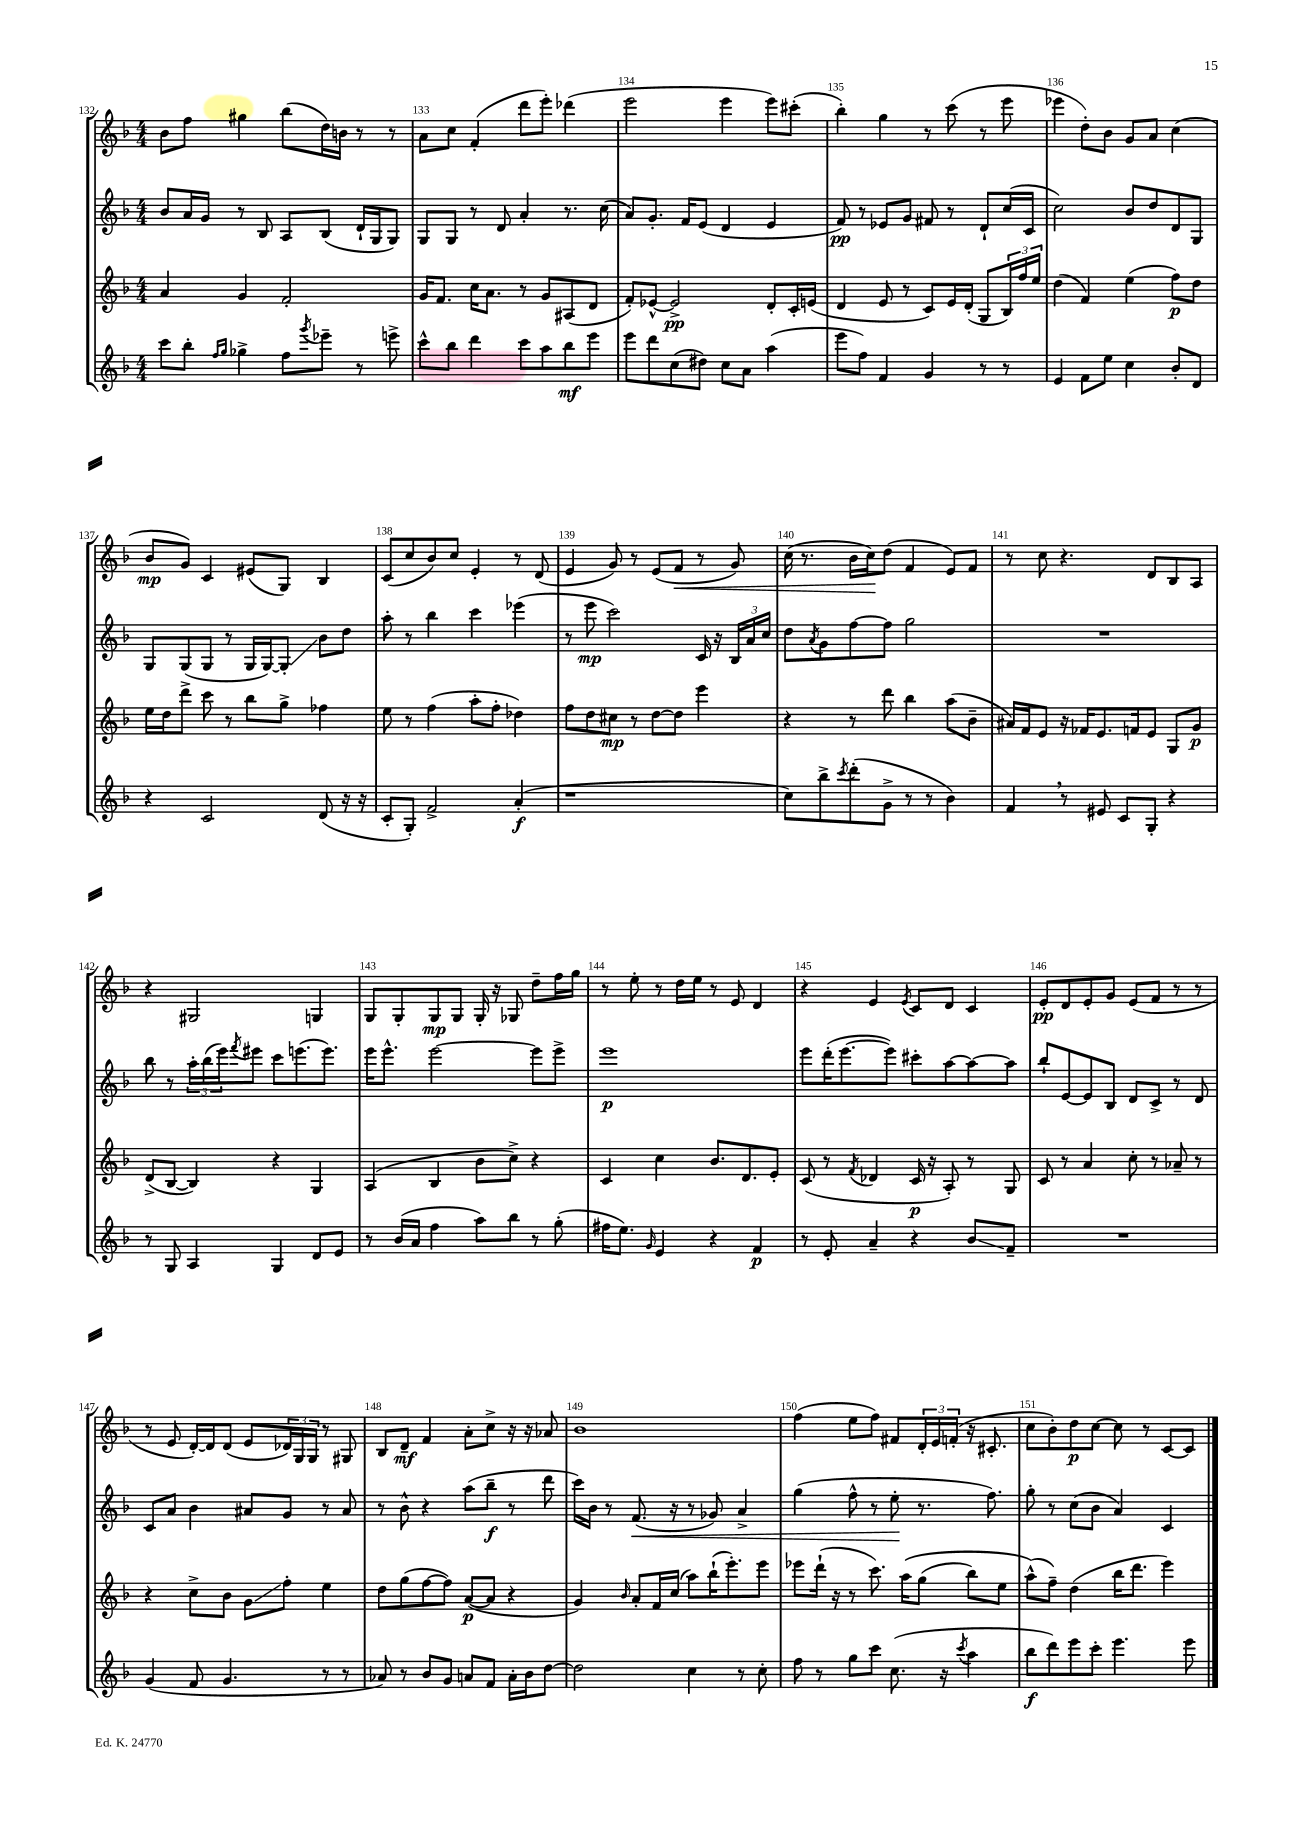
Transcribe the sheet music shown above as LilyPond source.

<<
\new StaffGroup <<
\new Staff = "s0" {
    \clef treble \key f \major \numericTimeSignature \time 4/4
    bes'8 f''8 gis''4 bes''8( d''16) b'16 r8 r8 |
    a'8 c''8 f'4-.( d'''8 e'''8-.) des'''4( |
    e'''2 e'''4 e'''8) cis'''8-.( |
    bes''4-.) g''4 r8 c'''8( r8 e'''8 |
    ees'''4 d''8-.) bes'8 g'8 a'8 c''4( |
    bes'8\mp g'8) c'4 eis'8( g8) bes4 |
    c'8( c''8 bes'8) c''8 e'4-. r8 d'8( |
    e'4 g'8) r8 e'8( f'8\< r8 g'8) |
    c''16( r8. bes'16 c''16\!) d''8( f'4 e'8) f'8 |
    r8 c''8 r4. d'8 bes8 a8 |
    r4 gis2 g4 |
    g8 g8-. g8\mp g8 g16-. r16 ges8 d''8-- f''16 g''16 |
    r8 e''8-. r8 d''16 e''16 r8 e'8 d'4 |
    r4 e'4 \acciaccatura { e'8 } c'8 d'8 c'4 |
    e'8-.\pp d'8 e'8-. g'8 e'8( f'8 r8 r8 |
    r8 e'8 d'16~-.) d'16 d'8( e'8 \tuplet 3/2 { des'16) g16 g16 } r8 gis8 |
    bes8 d'8--\mf f'4 a'8-. c''8-> r16 r16 aes'8 |
    bes'1 |
    f''4( e''8 f''8) fis'8 \tuplet 3/2 { d'16-. e'16 f'16-.( } r16 cis'8.-. |
    c''8 bes'8-.) d''8\p c''8~ c''8 r8 c'8~ c'8 \bar "|." |
}
\new Staff = "s1" {
    \clef treble \key f \major \numericTimeSignature \time 4/4
    bes'8 a'16 g'16 r8 bes8 a8 bes8( d'16-! g16 g8) |
    g8 g8 r8 d'8 a'4-. r8. c''16( |
    a'8) g'8.-. f'16 e'8( d'4 e'4 |
    f'8\pp) r8 ees'8 g'8 fis'8 r8 d'8-! c''16( c'16 |
    c''2) bes'8 d''8 d'8 g8 |
    g8 g8( g8 r8 g16 g16~) g8-.\glissando bes'8 d''8 |
    a''8-. r8 bes''4 c'''4 ees'''4( |
    r8 e'''8\mp c'''2) c'16 r16 \tuplet 3/2 { bes16 a'16 c''16 } |
    d''8 \acciaccatura { a'8 } g'8 f''8~ f''8 g''2 |
    R1 |
    bes''8 r8 \tuplet 3/2 { a''16-. bes''16( e'''16) } \acciaccatura { f'''8 } eis'''8 c'''8 e'''8.( e'''8.) |
    e'''16 e'''8.-^ e'''2~ e'''8 e'''8-> |
    e'''1\p |
    e'''8 d'''16-.( e'''8.~ e'''8) cis'''8-. a''8~ a''8~ a''8 |
    bes''8-! e'8~ e'8 bes8 d'8 c'8-> r8 d'8 |
    c'8 a'8 bes'4 ais'8 g'8 r8 ais'8 |
    r8 bes'8-^ r4 a''8( bes''8--\f r8 d'''8 |
    c'''16) bes'16 r8 f'8.\<( r16 r8 ges'8) a'4-> |
    g''4( f''8-^ r8 e''8-.\! r8. f''8.) |
    g''8-. r8 c''8( bes'8 a'4) c'4 \bar "|." |
}
\new Staff = "s2" {
    \clef treble \key f \major \numericTimeSignature \time 4/4
    a'4 g'4 f'2-. |
    g'16 f'8. c''16 a'8. r8 g'8 ais8( d'8 |
    f'8-.) ees'8~-^ ees'2->\pp d'8-. c'16-. e'16( |
    d'4 e'8 r8 c'8) e'16 d'16-.( g8 \tuplet 3/2 { bes16) f''16 e''16 } |
    d''4( f'4) e''4( f''8\p) d''8 |
    e''16 d''16 d'''8-> c'''8 r8 bes''8 g''8-> fes''4 |
    e''8 r8 f''4( a''8-. f''8-. des''4) |
    f''8 d''8 cis''8\mp r8 d''8~ d''8 e'''4 |
    r4 r8 d'''8 bes''4 a''8( bes'8-- |
    ais'16) f'16 e'8 r16 fes'16 e'8. f'16 e'8 g8 g'8\p |
    d'8->( bes8~ bes4) r4 g4 |
    a4( bes4 bes'8 c''8->) r4 |
    c'4 c''4 bes'8. d'8. e'8-. |
    c'8( r8 \acciaccatura { f'8 } des'4 c'16\p r16 a8-.) r8 g8 |
    c'8 r8 a'4 c''8-. r8 aes'8-- r8 |
    r4 c''8-> bes'8 g'8\glissando f''8-. e''4 |
    d''8 g''8( f''8~ f''8) a'8~\p( a'8 r4 |
    g'4) \grace { bes'16 } a'8-. f'16 c''16( a''8) bes''16-!( e'''8.-.) e'''8 |
    ees'''8 d'''16-!( r16 r8 c'''8.) a''16\( g''8( bes''8) e''8 |
    a''8-^(\) f''8--) d''4( bes''16 d'''8. e'''4) \bar "|." |
}
\new Staff = "s3" {
    \clef treble \key f \major \numericTimeSignature \time 4/4
    c'''8 bes''8-. \grace { f''16 g''16 } ges''4-> f''8 \acciaccatura { g'''8 } ees'''8-- r8 e'''8-> |
    c'''8-^ bes''8 d'''4 c'''8 a''8 bes''8\mf e'''8 |
    e'''8 d'''8 c''8( dis''8) c''8 a'8 a''4( |
    e'''8 f''8) f'4 g'4 r8 r8 |
    e'4 f'8 e''8 c''4 bes'8-. d'8 |
    r4 c'2 d'8( r16 r16 |
    c'8-. g8-.) f'2-> a'4-.\f( |
    r1 |
    c''8) bes''8-> \acciaccatura { c'''8 } d'''8-.( g'8-> r8 r8 bes'4) |
    f'4 \breathe r8 eis'8 c'8 g8-. r4 |
    r8 g8 a4 g4 d'8 e'8 |
    r8 bes'16( a'16 f''4 a''8) bes''8 r8 g''8-.( |
    fis''16 e''8.) \grace { g'16 } e'4 r4 f'4\p |
    r8 e'8-. a'4-- r4 bes'8\glissando f'8-- |
    R1 |
    g'4( f'8 g'4. r8 r8 |
    aes'8) r8 bes'8 g'8 a'8 f'8 a'16-. bes'16 d''8~ |
    d''2 c''4 r8 c''8-. |
    f''8 r8 g''8 c'''8 c''8.( r16 \acciaccatura { c'''8 } a''4 |
    bes''8\f d'''8) e'''8 c'''8-. e'''4. e'''8 \bar "|." |
}
>>
>>
\layout { \context { \Score currentBarNumber = #132 \override BarNumber.break-visibility = ##(#f #t #t) barNumberVisibility = #all-bar-numbers-visible } }
